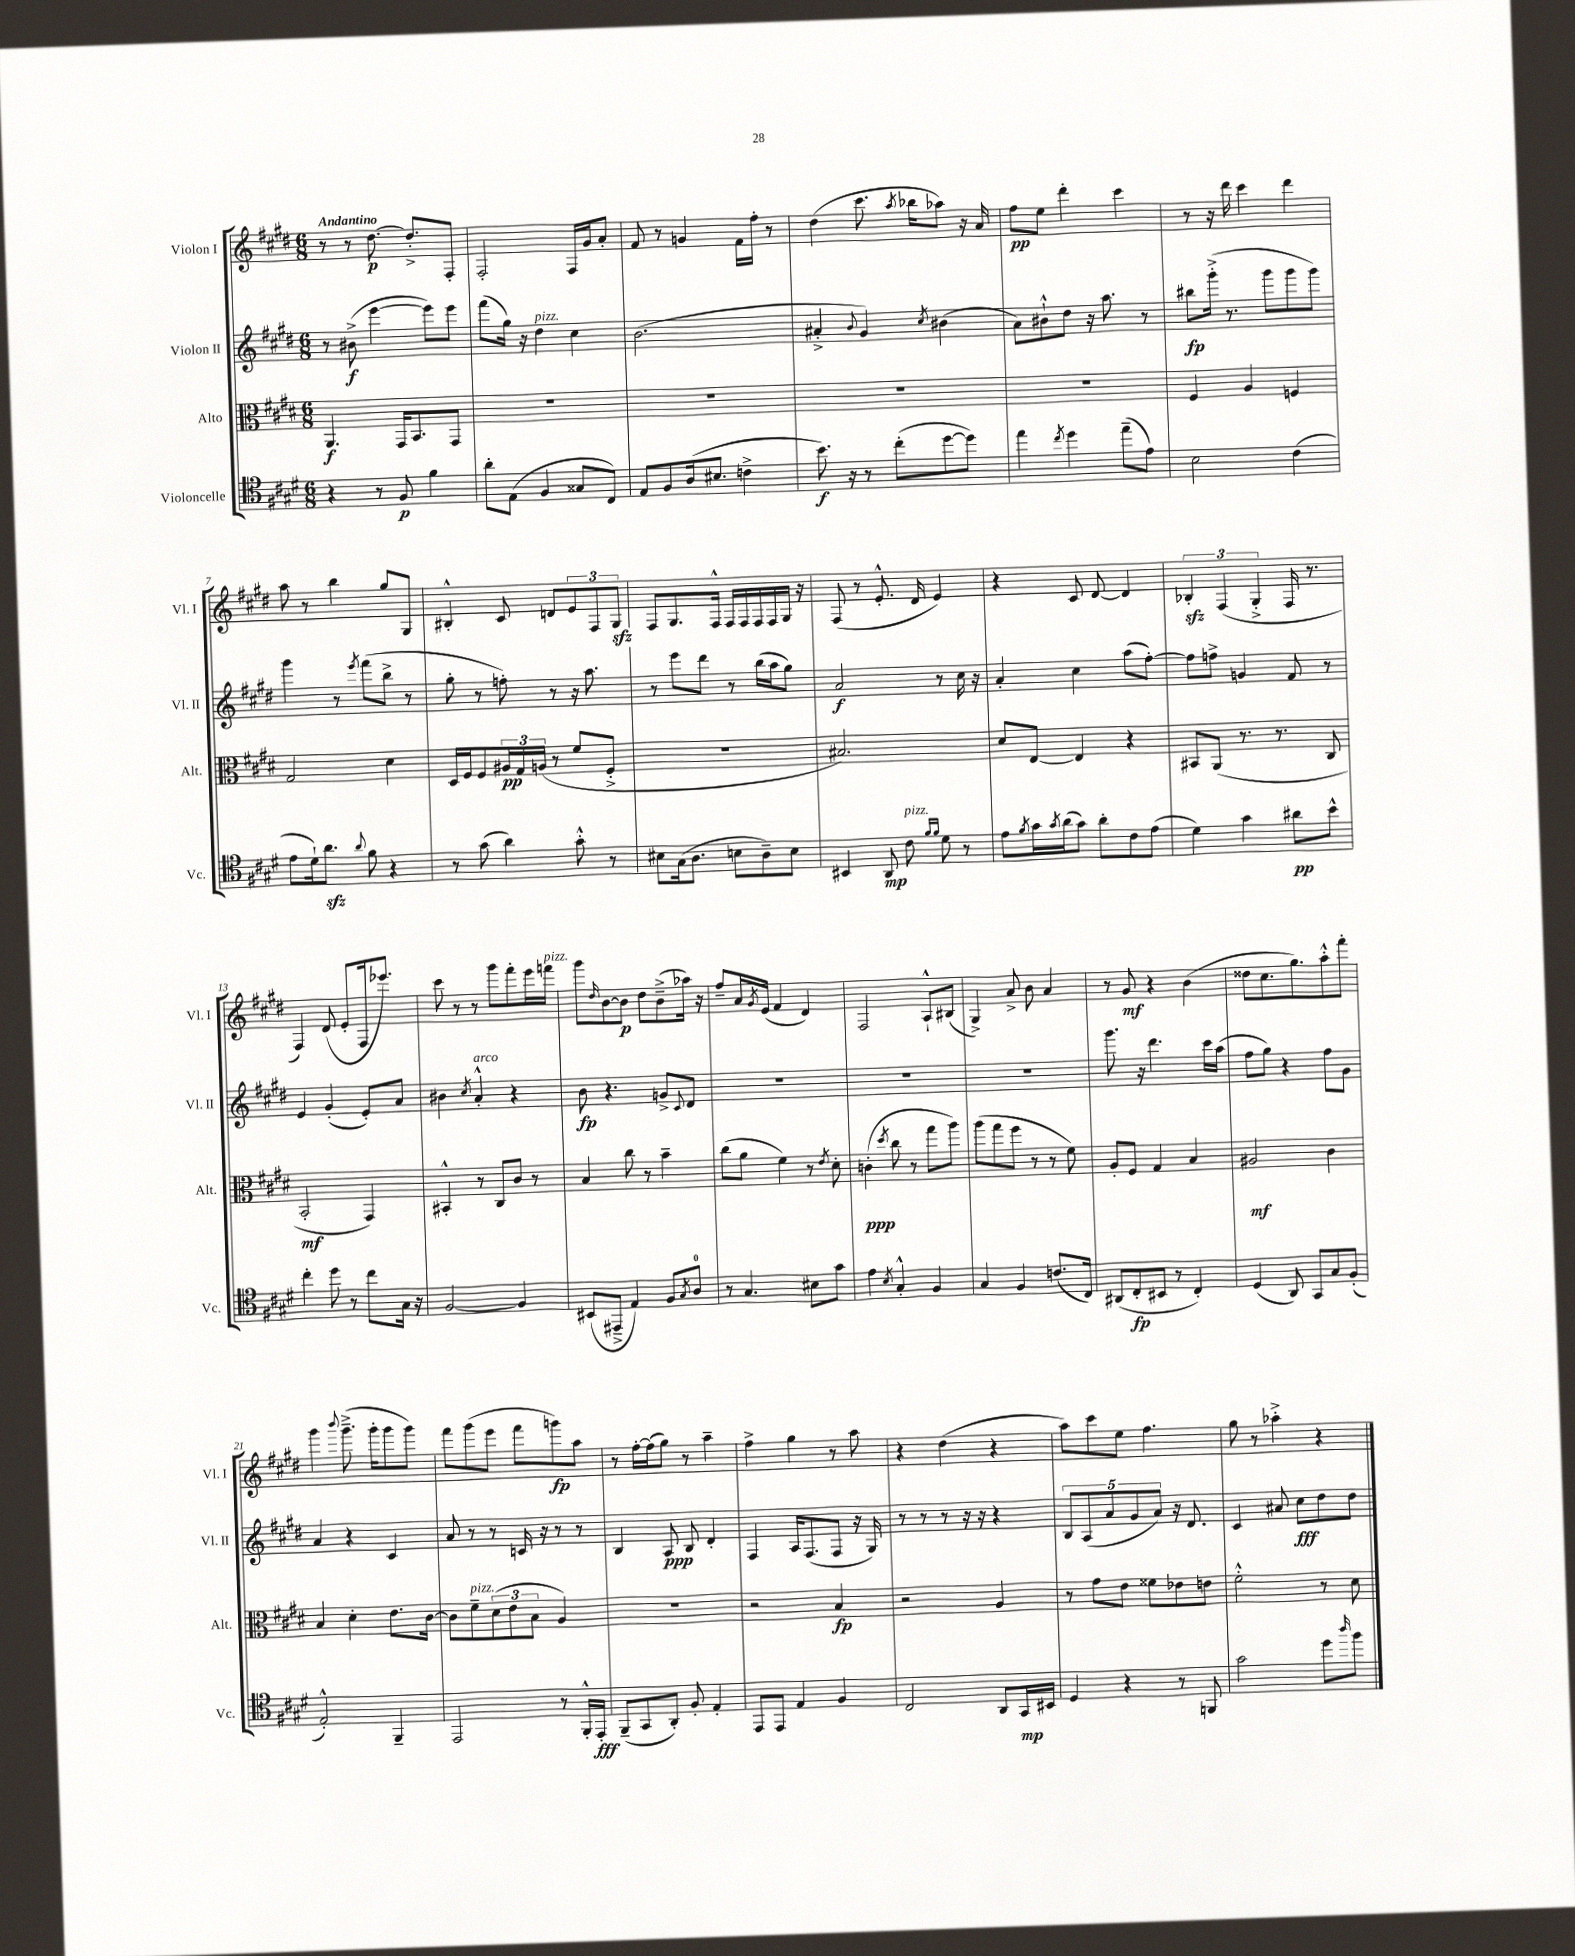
<<
\new StaffGroup <<
\new Staff = "s0" \with { instrumentName = "Violon I" shortInstrumentName = "Vl. I" } {
    \clef treble \key e \major \numericTimeSignature \time 6/8 \tempo "Andantino"
    r8 r8 dis''8.~\p dis''8.-.-> fis8-. |
    fis2-. fis16 gis'16 a'8-. |
    fis'8 r8 g'4 fis'16 fis''16-. r8 |
    dis''4( cis'''8. \acciaccatura { a''8 } bes''16 aes''8) r16 a'16 |
    fis''8\pp e''8 dis'''4-. cis'''4 |
    r8 r16 dis'''16 cis'''4 dis'''4 |
    a''8 r8 b''4 gis''8 gis8 |
    bis4-.-^ cis'8 d'8 \tuplet 3/2 { e'8 fis8 gis8\sfz } |
    fis8 gis8. fis16-^ fis16 fis16 fis16 fis16 gis16 r16 |
    fis8( r8 e'8.-.-^ dis'16 e'4) |
    r4 cis'8 dis'8~ dis'4 |
    \tuplet 3/2 { bes4-.\sfz fis4( gis4-.-> } fis16 r8. |
    fis4) dis'8( e'8-. fis16 ees'''8.) |
    cis'''8 r8 r8 gis'''8 fis'''8-. e'''16 f'''16^\markup { \italic "pizz." } |
    gis'''8 \grace { dis''16 } b'8~ b'8\p dis''8 b'8--->( aes''16) r16 |
    fis''8-- a'16 \acciaccatura { gis'8 } e'16( fis'4 dis'4) |
    fis2 a8-!-^ bis8( |
    gis4->) a'8-> b'8 a'4 |
    r8 gis'8\mf r4 b'4( |
    disis''8 cis''8. gis''8.) a''8-.-^ fis'''8-. |
    gis'''4 \appoggiatura { b'''8 } gis'''8.--->( gis'''16-. gis'''8 gis'''8) |
    fis'''8 gis'''8( e'''8 fis'''8 g'''8\fp) a''8 |
    r8 fis''16~-. fis''16( gis''8) r8 a''4-- |
    fis''4-> gis''4 r8 a''8 |
    r4 dis''4( r4 |
    a''8) cis'''8 e''8 fis''4. |
    gis''8 r8 aes''4-.-> r4 \bar "|." |
}
\new Staff = "s1" \with { instrumentName = "Violon II" shortInstrumentName = "Vl. II" } {
    \clef treble \key e \major \numericTimeSignature \time 6/8
    r8 bis'8->\f( e'''4~ e'''8) e'''8 |
    fis'''8( gis''16) r16 dis''4^\markup { \italic "pizz." } cis''4 |
    b'2.( |
    ais'4-.-> \appoggiatura { b'8 } gis'4) \acciaccatura { cis''8 } bis'4( |
    a'8) bis'8-!-^ dis''8 r16 a''8. r8 |
    bis''8\fp gis'''16-.->( r8. gis'''8 gis'''8 gis'''8) |
    gis'''4 r8 \acciaccatura { e'''8 } fis'''8( b''8-> r8 |
    gis''8-. r8 f''8-.) r8 r16 a''8. |
    r8 e'''8 dis'''8 r8 b''16( a''16 gis''8) |
    a'2\f r8 cis''16 r16 |
    a'4-. cis''4 a''8( fis''8~-.) |
    fis''8 f''8-> g'4 fis'8 r8 |
    e'4 gis'4-.( e'8-.) a'8 |
    bis'4 \acciaccatura { cis''8 } a'4-.-^^\markup { \italic "arco" } r4 |
    b'8\fp r4. g'8-> \appoggiatura { cis'8 } dis'8 |
    R2. |
    R2. |
    R2. |
    gis'''8. r16 dis'''4. cis'''16 a''16( |
    fis''8 gis''8) r4 fis''8 gis'8 |
    a'4 r4 cis'4 |
    a'8 r8 r8 c'16 r16 r8 r8 |
    b4 a8\ppp b8 dis'4-. |
    fis4 a16 fis8.( fis8 r16 gis16) |
    r8 r8 r8 r16 r16 r4 |
    \tuplet 5/4 { b8 a8( a'8 gis'8 a'8) } r16 dis'8. |
    cis'4 ais'8 cis''8\fff dis''8 dis''8 \bar "|." |
}
\new Staff = "s2" \with { instrumentName = "Alto" shortInstrumentName = "Alt." } {
    \clef alto \key e \major \numericTimeSignature \time 6/8
    a,4.\f gis,16 b,8. gis,8 |
    R2. |
    R2. |
    R2. |
    R2. |
    fis4 a4 f4 |
    gis2 dis'4 |
    dis16 fis16 fis8 \tuplet 3/2 { ais16\pp gis16 a16( } r8 fis'8 fis8-.-> |
    R2. |
    bis2.) |
    dis'8 e8~ e4 r4 |
    bis,8 a,8( r8. r8. cis8 |
    b,2-.\mf gis,4) |
    bis,4-.-^ r8 cis8 cis'8 r8 |
    b4 cis''8 r8 b'4-- |
    cis''8( a'8 fis'4) r8 \acciaccatura { e'8 } dis'8-. |
    c'4-.\ppp( \acciaccatura { dis''8 } cis''8 r8 gis''8 a''8) |
    a''8( gis''8 fis''8 r8 r8 fis'8) |
    a8-. fis8 gis4 b4 |
    ais2\mf cis'4 |
    b4 dis'4-. e'8. cis'16~ |
    cis'8 fis'8--^\markup { \italic "pizz." } \tuplet 3/2 { dis'8( e'8 b8 } a4) |
    R2. |
    r2 b4\fp |
    r2 a4 |
    r8 gis'8 e'8 fisis'8 ees'8 e'8 |
    fis'2-.-^ r8 dis'8 \bar "|." |
}
\new Staff = "s3" \with { instrumentName = "Violoncelle" shortInstrumentName = "Vc." } {
    \clef tenor \key e \major \numericTimeSignature \time 6/8
    r4 r8 fis8\p fis'4 |
    a'8-. e8( fis4 gisis8 cis8) |
    e8 fis8 a16( bis8. c'4-> |
    b'8.\f) r16 r8 cis''8-.( dis''8~ dis''8) |
    e''4 \acciaccatura { cis''8 } dis''4 e''8--( e'8) |
    b2 cis'4( |
    e'8 dis'16-!) a'8.\sfz \appoggiatura { a'8 } fis'8 r4 |
    r8 gis'8( a'4) gis'8-.-^ r8 |
    bis8 gis16( a8. b8 a8--) b8 |
    bis,4 a,8\mp cis'8^\markup { \italic "pizz." } \grace { fis'16 fis'16 } dis'8 r8 |
    e'8 \acciaccatura { fis'8 } gis'16 \acciaccatura { gis'8 } a'16( gis'8) a'8-. cis'8 e'8( |
    dis'4) gis'4 ais'8\pp b'8-^ |
    cis''4-. dis''8 r8 cis''8 gis16 r16 |
    fis2~ fis4 |
    bis,8( eis,8---> e4) fis8 \acciaccatura { gis8 } a8-0 |
    r8 gis4. bis8 gis'8 |
    e'4 \acciaccatura { b8 } gis4-.-^ fis4 |
    gis4 fis4 c'8.( cis16) |
    ais,8( cis8-.\fp bis,8 r8 cis4-.) |
    dis4( a,8) gis,8 gis8 fis8-.( |
    e2-.-^) fis,4-- |
    e,2 r8 fis,16-.-^ e,16-.\fff |
    fis,8--( gis,8 a,8-.) fis8-. e4-. |
    e,8 e,8 e4 fis4 |
    cis2 a,8 gis,16\mp bis,16 |
    dis4 r4 r8 f,8 |
    gis'2 dis''8 \grace { a''16 } fis''8 \bar "|." |
}
>>
>>
